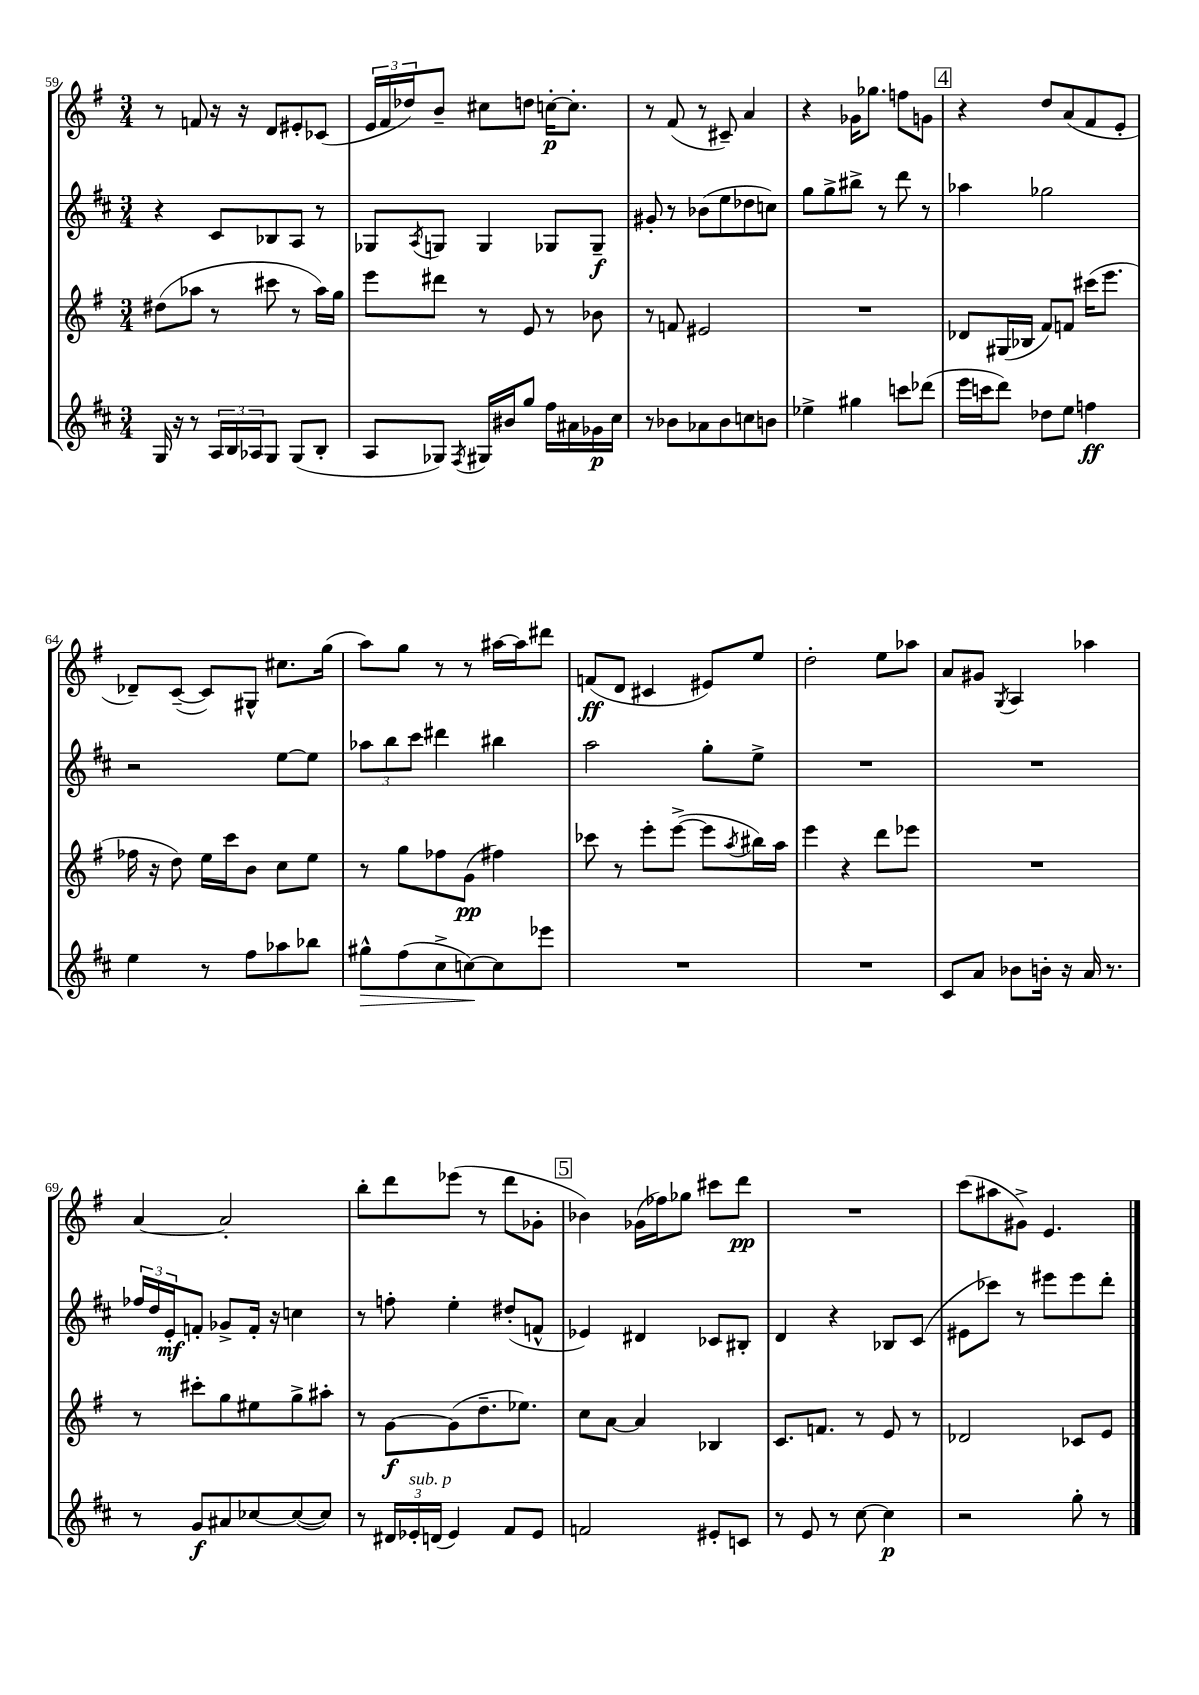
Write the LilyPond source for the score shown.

<<
\new StaffGroup <<
\new Staff = "s0" {
    \clef treble \key g \major \numericTimeSignature \time 3/4
    r8 f'8 r16 r16 d'8 eis'8-. ces'8( |
    \tuplet 3/2 { e'16 fis'16 des''16) } b'8-- cis''8 d''8 c''16~-.\p c''8.-. |
    r8 fis'8( r8 cis'8--) a'4 |
    r4 ges'16 ges''8. f''8 g'8 |
    \mark \markup { \box "4" } r4 d''8 a'8( fis'8 e'8-. |
    des'8--) c'8~--( c'8) gis8-^ cis''8. g''16( |
    a''8) g''8 r8 r8 ais''16~ ais''16 dis'''8 |
    f'8\ff( d'8 cis'4 eis'8) e''8 |
    d''2-. e''8 aes''8 |
    a'8 gis'8 \acciaccatura { g8 } a4 aes''4 |
    a'4~ a'2-. |
    b''8-. d'''8 ees'''8( r8 d'''8 ges'8-. |
    \mark \markup { \box "5" } bes'4) ges'16( fes''16) ges''8 cis'''8 d'''8\pp |
    R2. |
    c'''8( ais''8 gis'8->) e'4. \bar "|." |
}
\new Staff = "s1" {
    \clef treble \key d \major \numericTimeSignature \time 3/4
    r4 cis'8 bes8 a8 r8 |
    ges8 \acciaccatura { a8 } g8 g4 ges8 ges8--\f |
    gis'8-. r8 bes'8( e''8 des''8 c''8) |
    g''8 g''8-> bis''8-> r8 d'''8 r8 |
    \mark \markup { \box "4" } aes''4 ges''2 |
    r2 e''8~ e''8 |
    \tuplet 3/2 { aes''8 b''8 cis'''8 } dis'''4 bis''4 |
    a''2 g''8-. e''8-> |
    R2. |
    R2. |
    \tuplet 3/2 { fes''16 d''16 e'16-.\mf } f'8-. ges'8-> f'16-. r16 c''4 |
    r8 f''8-. e''4-. dis''8-.( f'8-^ |
    \mark \markup { \box "5" } ees'4) dis'4 ces'8 bis8-. |
    d'4 r4 bes8 cis'8( |
    eis'8 ces'''8) r8 eis'''8 eis'''8 d'''8-. \bar "|." |
}
\new Staff = "s2" {
    \clef treble \key g \major \numericTimeSignature \time 3/4
    dis''8( aes''8 r8 cis'''8 r8 aes''16) g''16 |
    e'''8 dis'''8 r8 e'8 r8 bes'8 |
    r8 f'8 eis'2 |
    R2. |
    \mark \markup { \box "4" } des'8 gis16( bes16 fis'8) f'8 cis'''16( e'''8. |
    fes''16 r16 d''8) e''16 c'''16 b'8 c''8 e''8 |
    r8 g''8 fes''8 g'8\pp( fis''4) |
    ces'''8 r8 e'''8-. e'''8~->( e'''8 \acciaccatura { a''8 } bis''16) a''16 |
    e'''4 r4 d'''8 ees'''8 |
    R2. |
    r8 cis'''8-. g''8 eis''8 g''8-> ais''8-. |
    r8 g'8~\f g'8( d''8.-- ees''8.) |
    \mark \markup { \box "5" } c''8 a'8~ a'4 bes4 |
    c'8. f'8. r8 e'8 r8 |
    des'2 ces'8 e'8 \bar "|." |
}
\new Staff = "s3" {
    \clef treble \key d \major \numericTimeSignature \time 3/4
    g16 r16 r8 \tuplet 3/2 { a16 b16 aes16 } g8 g8( b8-. |
    a8 ges8) \acciaccatura { fis8 } gis16 bis'16 g''8 fis''16 ais'16 ges'16\p cis''16 |
    r8 bes'8 aes'8 bes'8 c''8 b'8 |
    ees''4-> gis''4 c'''8 des'''8( |
    \mark \markup { \box "4" } e'''16 c'''16 d'''8) des''8 e''8 f''4\ff |
    e''4 r8 fis''8 aes''8 bes''8 |
    gis''8-^\> fis''8( cis''8-> c''8~\!) c''8 ees'''8 |
    R2. |
    R2. |
    cis'8 a'8 bes'8 b'16-. r16 a'16 r8. |
    r8 g'8\f ais'8 ces''8~ ces''8~( ces''8) |
    r8 \tuplet 3/2 { dis'16 ees'16-.^\markup { \italic "sub. p" } d'16( } ees'4) fis'8 ees'8 |
    \mark \markup { \box "5" } f'2 eis'8-. c'8 |
    r8 e'8 r8 cis''8~ cis''4\p |
    r2 g''8-. r8 \bar "|." |
}
>>
>>
\layout { \context { \Score currentBarNumber = #59 } }
